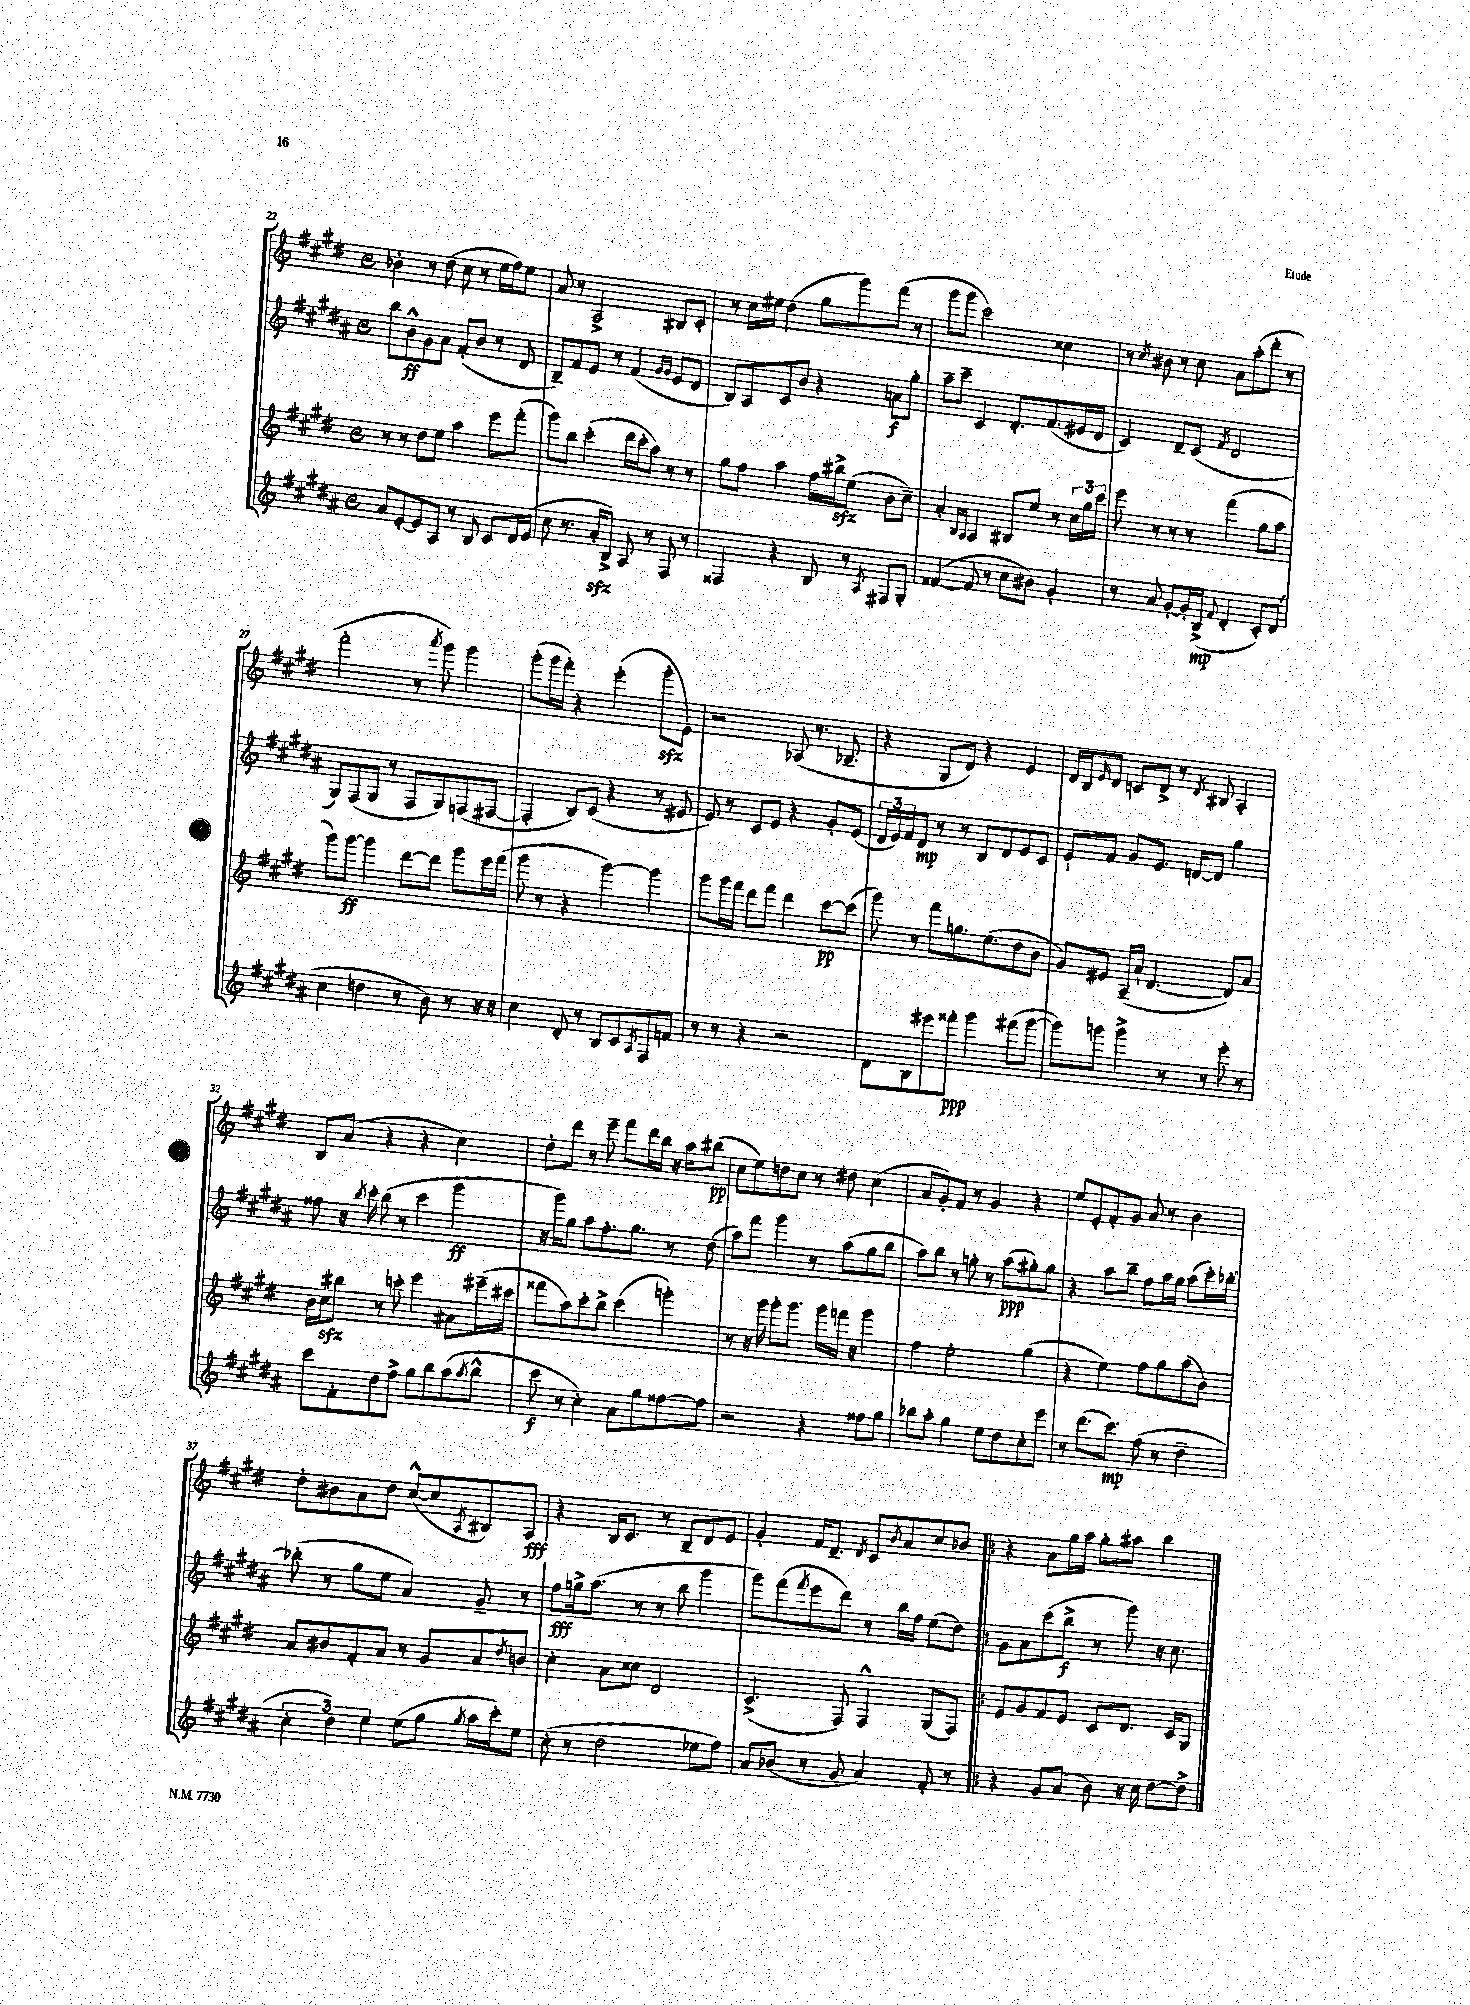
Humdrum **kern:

**kern	**dynam	**kern	**dynam	**kern	**dynam	**kern	**dynam
*part4	*part4	*part3	*part3	*part2	*part2	*part1	*part1
*staff4	*staff4	*staff3	*staff3	*staff2	*staff2	*staff1	*staff1
*clefG2	*	*clefG2	*	*clefG2	*	*clefG2	*
*k[f#c#g#d#a#]	*	*k[f#c#g#d#]	*	*k[f#c#g#d#a#]	*	*k[f#c#g#d#]	*
*M4/4	*	*M4/4	*	*M4/4	*	*M4/4	*
*met(c)	*	*met(c)	*	*met(c)	*	*met(c)	*
=22	=22	=22	=22	=22	=22	=22	=22
8a#/L	.	8r	.	8bb\L	.	4b-X'\	.
[8e'/	.	8r	.	8b^^\	ff	.	.
8e/]	.	8dd#\L	.	8g#\	.	8r	.
8A#/J	.	8ee\J	.	8a#\J	.	(8dd#\	.
8r	.	4aa\	.	(8f#'/L	.	8cc#\	.
8B/	.	.	.	8b/J	.	8r	.
8c#/L	.	8eee\L	.	8r	.	16ee\LL	.
.	.	.	.	.	.	16ff#\J)	.
16d#/L	.	(8fff#'\J	.	8d#/	.	8ee\J	.
(16e/JJ	.	.	.	.	.	.	.
=23	=23	=23	=23	=23	=23	=23	=23
8cc#\	.	8ggg#\L)	.	8B~/L)	.	8a/	.
8.r	.	8bb\J	.	8f#/	.	8r	.
.	.	(4ccc#'\	.	8e/J	.	2A^/	.
16a#zz'/KL	.	.	.	.	.	.	.
8B^/J)	.	.	.	8r	.	.	.
8A#/	.	16ddd#\LL	.	(4f#/	.	.	.
.	.	16ccc#'\J	.	.	.	.	.
8r	.	8aa\J)	.	.	.	.	.
.	.	.	.	16qqg#/LL	.	.	.
.	.	.	.	16qqg#/JJ	.	.	.
8F#/	.	8r	.	8e/L	.	8B#X/L	.
8r	.	8r	.	8d#/J	.	8c#'/J	.
=24	=24	=24	=24	=24	=24	=24	=24
4F##X/	.	8gg#\L	.	8B/L)	.	8r	.
.	.	8ff#\J	.	8A#/	.	16cc#\LL	.
.	.	.	.	.	.	16ee#X\JJ	.
4r	.	4aa\	.	8c#/	.	(4dd#\	.
.	.	.	.	8b/J	.	.	.
8B/	.	16ff#\LL	.	4r	.	8gg#\L	.
.	.	16bb#Xzz^\J	.	.	.	.	.
8r	.	(8ee\J	.	.	.	8ggg#\)	.
8qA#/	.	.	.	.	.	.	.
8F#X/L	.	8b\L	.	8an\L	f	(8fff#\J	.
8G#'/J	.	8cc#~\J)	.	8gg#'\J	.	8r	.
=25	=25	=25	=25	=25	=25	=25	=25
([4f##X/	.	4a'/	.	8aa#~\L	.	8ggg#\L	.
.	.	.	.	8ccc#~\J	.	8ggg#\J	.
.	.	16qqB/LL	.	.	.	.	.
.	.	16qqA/JJ	.	.	.	.	.
8f##/]	.	4A/	.	4c#/	.	2ccc#\)	.
8r	.	.	.	.	.	.	.
8cc#\L	.	8B#X/L	.	8.d#'/L	.	.	.
8b#X\J)	.	8ee/J	.	.	.	.	.
.	.	.	.	(8.f#/	.	.	.
4g#'/	.	8r	.	.	.	4cc##X\	.
.	.	24cc#\LL	.	16e#X/L	.	.	.
.	.	24gg#\	.	.	.	.	.
.	.	.	.	16d#/JJ	.	.	.
.	.	24ccc#\JJ	.	.	.	.	.
=26	=26	=26	=26	=26	=26	=26	=26
8r	.	8eee\	.	4c#/)	.	8r	.
.	.	.	.	.	.	8qcc#/	.
8a#/	.	8r	.	.	.	8b#X\	.
[8g#'/L	.	8r	.	8d#~/L	.	8r	.
16g#'/L]	.	8r	.	(8c#/J	.	8cc#\	.
(16B^/JJ	mp	.	.	.	.	.	.
8qqf#/	.	.	.	8qf#/	.	.	.
4d#'/	.	(4fff#\	.	2d#/	.	8a\L	.
.	.	.	.	.	.	(8aa'\	.
8c#'/L)	.	8gg#\L	.	.	.	8ddd#'\J	.
(8d#/J	.	8aa\J	.	.	.	8r	.
!!LO:LB:g=z
=27	=27	=27	=27	=27	=27	=27	=27
4cc#\	.	8ggg#\L)	.	8G#/L)	.	2fff#'\	.
.	.	[8ggg#\J	ff	(8F#/	.	.	.
4ddn\	.	4ggg#\]	.	8G#/J	.	.	.
.	.	.	.	8r	.	.	.
8r	.	[8ddd#\L	.	8F#/L	.	8r	.
.	.	.	.	.	.	8qaaa/	.
8b\)	.	8ddd#\J]	.	8G#/)	.	8ggg#\)	.
8r	.	8ggg#\L	.	(8Fn/	.	4ggg#\	.
16r	.	16eee\L	.	[8F#X/J	.	.	.
16r	.	(16fff#\JJ	.	.	.	.	.
=28	=28	=28	=28	=28	=28	=28	=28
4cc#\	.	8ggg#\	.	4F#'/]	.	(8ggg#'\L	.
.	.	8r	.	.	.	16ggg#\L	.
.	.	.	.	.	.	16fff#'\JJ)	.
8d#'/	.	4r	.	8B/L)	.	4r	.
8r	.	.	.	(8c#/J	.	.	.
8B/L	.	[4ggg#\)	.	4r	.	(4eee'\	.
8c#/	.	.	.	.	.	.	.
8qA#/	.	.	.	.	.	.	.
8F#/	.	4ggg#\]	.	8r	.	8ggg#zz'\L	.
8fn/J	.	.	.	8e#X/	.	8e\J)	.
=29	=29	=29	=29	=29	=29	=29	=29
8r	.	8ggg#\L	.	8e/)	.	2r	.
8r	.	16ggg#\L	.	8r	.	.	.
.	.	16fff#\JJ	.	.	.	.	.
4r	.	8ddd#\L	.	8c#/L	.	.	.
.	.	8fff#\J	.	8e/J	.	.	.
2r	.	4ddd#\	.	4r	.	(8A-X/	.
.	.	.	.	.	.	8.r	.
.	.	[8ccc#\L	pp	8g#'/L	.	.	.
.	.	.	.	.	.	8.B-X~/	.
.	.	(8ccc#\J]	.	(8e/J	.	.	.
=30	=30	=30	=30	=30	=30	=30	=30
8d#\L	.	8ggg#\)	.	24d#/LL	.	4r	.
.	.	.	.	24e/)	.	.	.
.	.	.	.	24f#/J	.	.	.
8B\	.	8r	.	8d#/J	mp	.	.
8eee#X\	.	8fff#\L	.	8r	.	8G#/L	.
8fff##X'\J	ppp	8.ggn\	.	8r	.	8d#/J)	.
4ggg#\	.	.	.	8B/L	.	4r	.
.	.	(8.ee\	.	.	.	.	.
.	.	.	.	8d#/	.	.	.
(8fff#X\L	.	8dd#\	.	8e/	.	4e/	.
[8ggg#\J	.	8b\J	.	8c#/J	.	.	.
=31	=31	=31	=31	=31	=31	=31	=31
8ggg#\L])	.	8g#/L)	.	8e`/L	.	16d#/LL	.
.	.	.	.	.	.	16B/J	.
.	.	.	.	.	.	16qqe/	.
8gggn\J	.	8e#X/J	.	8f#/J	.	8d#/J	.
4ggg^\	.	(16A~/LL	.	8g#/L	.	8cn/L	.
.	.	16a`/JJ	.	.	.	.	.
.	.	[4.d#/	.	8.e/J	.	8d#^/J	.
8r	.	.	.	.	.	8r	.
.	.	.	.	[16dn/KL	.	.	.
.	.	.	.	.	.	8qd#/	.
8r	.	.	.	8d/J]	.	8B#X/	.
8eee'\	.	8d#/L])	.	4gg#\	.	4A'/	.
8r	.	8a/J	.	.	.	.	.
!!LO:LB:g=z
=32	=32	=32	=32	=32	=32	=32	=32
8ccc#\L	.	16b\LL	.	8ff##X\	.	8B/L	.
.	.	16cc#zz\J	.	.	.	.	.
8f#'\	.	8bb#X\J	.	16r	.	(8a/J	.
.	.	.	.	8qbb/	.	.	.
.	.	.	.	16ccc#'\	.	.	.
8dd#\	.	8r	.	(8bb\	.	4r	.
8ff#^\J	.	8cccn'\	.	8r	.	.	.
8gg#\L	.	4eee\	.	4ccc#\	.	4r	.
8bb\	.	.	.	.	.	.	.
(8aa#\	.	8a#X\L	.	4ggg#\	ff	4cc#\)	.
8qaa#/	.	.	.	.	.	.	.
8bb^^\J	.	(16eee#X~\L	.	.	.	.	.
.	.	16ccc#X\JJ	.	.	.	.	.
=33	=33	=33	=33	=33	=33	=33	=33
8ccc#\	f	8fff##X\L	.	16r	.	8dd#'\L	.
.	.	.	.	16ggg#\KL)	.	.	.
8r	.	8aa\)	.	8gg#\J	.	8ddd#\J	.
4cc#'\)	.	8ccc#'\	.	8aa#\L	.	8r	.
.	.	8bb^\J	.	8.ff#'\	.	8eee~\	.
8a#\L	.	(4ccc#\	.	.	.	8fff#\L	.
.	.	.	.	8.gg#\J	.	.	.
8gg#\	.	.	.	.	.	16ddd#\L	.
.	.	.	.	.	.	16bb\JJ	.
[8ff##X\	.	4gggn'\)	.	8r	.	16r	.
.	.	.	.	.	.	16aa\KL	.
8ff##\J]	.	.	.	(8dd#\	.	(8bb#X\J	pp
=34	=34	=34	=34	=34	=34	=34	=34
2r	.	8r	.	8aa#\L)	.	8cc#\L	.
.	.	16r	.	8fff#\J	.	8ee\)	.
.	.	16ggg#\	.	.	.	.	.
.	.	8ggg#'\L	.	4ggg#\	.	8ddn\	.
.	.	8.ggg#\J	.	.	.	8cc#\J	.
4r	.	.	.	8r	.	8r	.
.	.	16ggg#\LL	.	.	.	.	.
.	.	16fffn\JJ	.	(8aa#\L	.	8dd#X\	.
.	.	16r	.	.	.	.	.
8ff##X\L	.	4ggg#\	.	8gg#\	.	(4cc#\	.
8gg#\J	.	.	.	8bb\J	.	.	.
=35	=35	=35	=35	=35	=35	=35	=35
8bb-X\L	.	4ff#\	.	8aa#\L)	.	8a/L	.
8aa#'\J	.	.	.	8bb\J	.	8g#'/)	.
4gg#\	.	2ee'\	.	8r	.	8f#/J	.
.	.	.	.	8ggn'\	.	8r	.
8ee\L	.	.	.	8r	.	4g#/	.
8dd#\	.	.	.	(8aa#\L	ppp	.	.
8cc#'\	.	(4gg#\	.	8gg#X'\)	.	4r	.
8eee\J	.	.	.	8gg#\J	.	.	.
=36	=36	=36	=36	=36	=36	=36	=36
8r	.	4r	.	4r	.	8ee/L	.
(8.ddd#\L	.	.	.	.	.	8e'/	.
.	.	4ee\)	.	8aa#\L	.	8f#'/	.
8.ccc#\J)	mp	.	.	.	.	.	.
.	.	.	.	8bb~\J	.	8g#/J	.
(8ff#\	.	8ff#\L	.	8ff#\L	.	8a/	.
8r	.	8gg#\	.	16aa#\L	.	8r	.
.	.	.	.	16gg#\JJ	.	.	.
4dd#~\	.	(8aa\	.	(8aa#\L	.	4b\	.
.	.	8b\J)	.	16ccc#'\L)	.	.	.
.	.	.	.	[16bb-X'\JJ	.	.	.
!!LO:LB:g=z
=37	=37	=37	=37	=37	=37	=37	=37
6cc#'\	.	8a/L	.	(8bb-X'\]	.	8dd#'\L	.
.	.	8b#X/	.	8r	.	8b#X\	.
6dd#\)	.	.	.	.	.	.	.
.	.	8f#'/	.	8gg#\L	.	8a\	.
6ee\	.	.	.	.	.	.	.
.	.	8a/J	.	8ee\J	.	8dd#\J	.
(8ee\L	.	8r	.	4a#/)	.	([8cc#^^/L	.
8gg#\J	.	8g#/L	.	.	.	8cc#/]	.
8qgg#/	.	.	.	.	.	8qA/	.
16aa#\LL	.	8a/	.	8g#~/	.	8B#X/)	.
16ccc#'\J)	.	.	.	.	.	.	.
.	.	8qdd#/	.	.	.	.	.
8ee\J	.	8bn/J	.	8r	.	8A/J	fff
=38	=38	=38	=38	=38	=38	=38	=38
(8cc#'\	.	4cc#'\	.	8ff#\L	fff	4r	.
8r	.	.	.	16ggn^\k	.	.	.
.	.	.	.	(8.aa#\J	.	.	.
2dd#\	.	8a\L	.	.	.	16B/KL	.
.	.	.	.	.	.	8.c#/J	.
.	.	8cc##X\J	.	8r	.	.	.
.	.	2d#/	.	8r	.	8r	.
.	.	.	.	8bb\	.	8B~/L	.
8ee-X\L	.	.	.	4ggg#\	.	8d#/	.
8ff#\J)	.	.	.	.	.	8e/J	.
=39	=39	=39	=39	=39	=39	=39	=39
8a#/L	.	(4.c#^/	.	8ggg#\L)	.	4g#'/	.
(8b-X/J	.	.	.	(8fff#\	.	.	.
.	.	.	.	8qfff#/	.	.	.
8r	.	.	.	8eee\	.	16f#/KL	.
.	.	.	.	.	.	8.d#~/J	.
8g#/	.	8F#/)	.	8ddd#\J)	.	.	.
.	.	.	.	.	.	8qd#/	.
4a#/)	.	4F#^^/	.	8r	.	8c#/L	.
.	.	.	.	.	.	8qb/	.
.	.	.	.	16bb\LL	.	8a/	.
.	.	.	.	16ff#\JJ	.	.	.
8f#'/	.	(8G#/L	.	(8ee\L	.	8cc#/	.
8r	.	8F#/J)	.	8dd#\J)	.	8b-X/J	.
=40!|:	=40!|:	=40!|:	=40!|:	=40!|:	=40!|:	=40!|:	=40!|:
4r	.	8e/L	.	8g#\L	.	4r	.
.	.	8g#/	.	8a#\	.	.	.
8g#/L	.	8f#/	.	(8ccc#\	.	8a\L	.
(8a#/J	.	8e/J	.	8bb^\J	f	16gg#\L	.
.	.	.	.	.	.	16aa\JJ	.
8b\)	.	8c#/L	.	8r	.	8gg#'\L	.
16r	.	8.d#/J	.	8ggg#\)	.	8aa#X\J	.
16cc#\	.	.	.	.	.	.	.
[8dd#\L	.	.	.	16r	.	4bb\	.
.	.	16c#/KL	.	8.cc#\	.	.	.
8dd#^\J]	.	8G#/J	.	.	.	.	.
==	==	==	==	==	==	==	==
*-	*-	*-	*-	*-	*-	*-	*-
